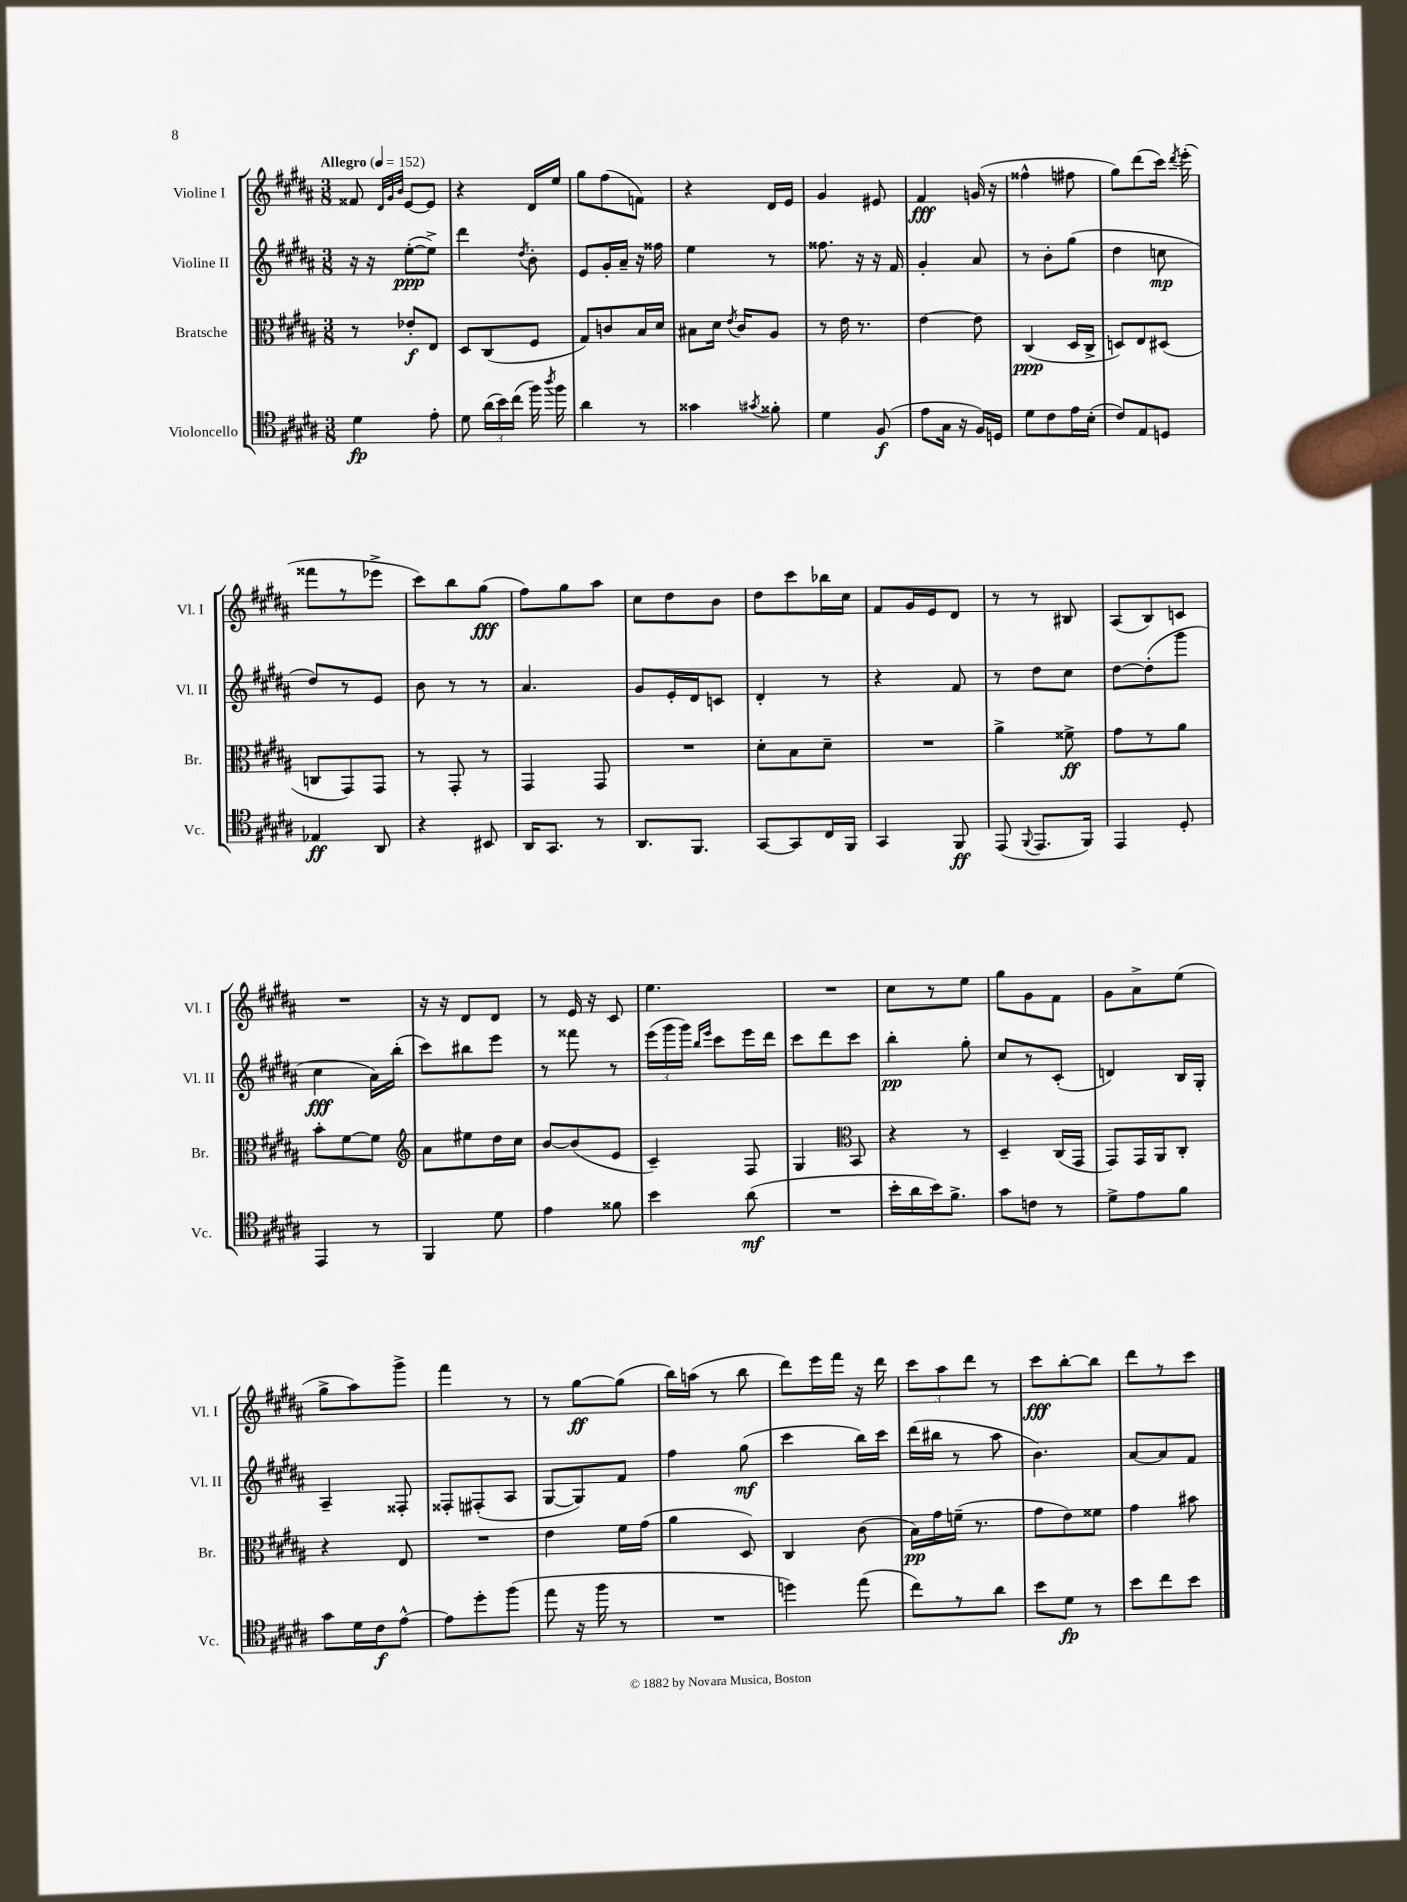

**kern	**kern	**kern	**kern
*staff4	*staff3	*staff2	*staff1
*clefC4	*clefC3	*clefG2	*clefG2
*k[f#c#g#d#a#]	*k[f#c#g#d#a#]	*k[f#c#g#d#a#]	*k[f#c#g#d#a#]
*M3/8	*M3/8	*M3/8	*M3/8
*MM152	*MM152	*MM152	*MM152
4d#	8r	16r	8f##
.	.	16r	.
.	.	.	32qqd#
.	.	.	32qqg#
.	.	.	32qqb
.	8e-'	([8ee'	[8e
8e'	8E	8ee^])	8e]
=	=	=	=
8d#	8D#	4ddd#	4r
(24a#	(8C#	.	.
24b)	.	.	.
(24cc#	.	.	.
.	.	8qdd#	.
16ff#)	8F#	8b'	16d#
8qaa#	.	.	.
16ff#	.	.	16ee
=	=	=	=
4a#	8G#)	8e	8gg#
.	8c	16g#'	(8ff#
.	.	16a#~	.
8r	16B	16r	8f)
.	16d#	16ff##	.
=	=	=	=
4g##	8B#	4ee	4r
.	16d#	.	.
.	8qe	.	.
.	16c#	.	.
8qg#	.	.	.
8f##'	8A#	8r	16d#
.	.	.	16e
=	=	=	=
4d#	8r	8.ff##	4g#
.	16e	.	.
.	8.r	16r	.
(8F#	.	16r	8e#
.	.	16f#	.
=	=	=	=
8e	[4e	4g#'	4f#
16G#	.	.	.
16r	.	.	.
16F#)	8e]	8a#	(16g
16D	.	.	16r
=	=	=	=
8d#	(4C#	8r	4ff##^^
8c#	.	8b'	.
16e	16D#	(8gg#	8ff#
(16B'	16C#^	.	.
=	=	=	=
8c#)	8D)	4dd#	8gg#)
8E	8E	.	(8ddd#
8D	(8D#	8cc	16ccc#)
.	.	.	8qddd#
.	.	.	(16eee'
=	=	=	=
4E-	8C	8dd#)	8fff##
.	8GG#)	8r	8r
8AA#	8GG#	8e	8eee-^
=	=	=	=
4r	8r	8b	8ccc#)
.	8GG#'	8r	8bb
8BB#	8r	8r	(8gg#
=	=	=	=
16AA#	4GG#	4.a#	8ff#)
8.GG#	.	.	.
.	.	.	8gg#
8r	8GG#	.	8aa#
=	=	=	=
8.AA#	4.r	8g#	8cc#
.	.	16e'	8dd#
8.FF#	.	16d#	.
.	.	8c	8b
=	=	=	=
[8GG#	8d#'	4d#'	8dd#
8GG#]	8B	.	8ccc#
16C#	8d#~	8r	16bb-
16FF#	.	.	16cc#
=	=	=	=
4GG#	4.r	4r	8f#
.	.	.	16g#
.	.	.	16e
8FF#	.	8f#	8d#
=	=	=	=
(8EE	4a#^	8r	8r
8qqFF#	.	.	.
8.EE	.	8dd#	8r
.	8f##^	8cc#	8B#
16FF#)	.	.	.
=	=	=	=
4EE	8g#	[8dd#	(8A#
.	8r	(8dd#']	8B)
8D#'	8a#	8ggg#	8c
=	=	=	=
4EE	8b'	4cc#	4.r
.	[8f#	.	.
8r	8f#]	16a#)	.
.	.	(16bb'	.
=	=	=	=
*	*clefG2	*	*
4FF#	8a#	8ccc#)	16r
.	.	.	16r
.	8ee#	8bb#	8d#
8d#	16dd#	8eee	8d#
.	16cc#	.	.
=	=	=	=
4e	[8b	8r	8r
.	(8b]	8fff##	16e
.	.	.	16r
8f##	8e	8r	8c#
=	=	=	=
4b	4c#~)	(24eee	4.ee
.	.	24ggg#	.
.	.	24ggg#)	.
.	.	16qqbb	.
.	.	16qqeee	.
.	.	8ccc#	.
(8a#	8F#	16eee	.
.	.	16ddd#	.
=	=	=	=
4.r	4G#	8ccc#	4.r
.	.	8ddd#	.
*	*clefC3	*	*
.	8BB	8ccc#	.
=	=	=	=
16b'	4r	4bb'	8cc#
16a#	.	.	.
16b)	.	.	8r
8.f#^	.	.	.
.	8r	8gg#'	8ee
=	=	=	=
8g#	4D#~	8cc#	8gg#
8c	.	8r	8g#
8r	(16C#	(8c#'	8f#
.	16GG#	.	.
=	=	=	=
8d#^	8GG#)	4d)	8g#
8e	16GG#	.	8a#^
.	16AA#	.	.
8f#	8C#'	16B	(8ee
.	.	16G#'	.
=	=	=	=
8g#	4r	4A#~	8gg#^
16d#	.	.	8aa#)
16c#	.	.	.
[8e^^	8E	8F##'	8ggg#^
=	=	=	=
8e]	4.r	8F##'	4fff#
8dd#'	.	(8F#'	.
(8ff#	.	8A#	8r
=	=	=	=
8ee	4e	[8G#	8r
16r	.	8G#])	[8gg#
16ff#	.	.	.
8r	16f#	8f#	(8gg#]
.	(16g#	.	.
=	=	=	=
4.r	4a#	4ff#	16bb)
.	.	.	(16aa
.	.	.	8r
.	8D#)	(8gg#	8bb
=	=	=	=
4dd)	4C#	4ccc#	8ddd#)
.	.	.	16eee
.	.	.	16fff#
(8ee	(8c#	16bb)	16r
.	.	16ccc#	16ddd#
=	=	=	=
8cc#)	16B)	(16ddd#	12ccc#
.	16g#	16bb#	.
.	.	.	12aa#
8r	(16f~	8r	.
.	.	.	12ddd#
.	8.r	.	.
8a#	.	8aa#	8r
=	=	=	=
8b	8g#	4.b)	8ccc#
8d#	8e)	.	[8bb'
8r	8f##	.	8bb]
=	=	=	=
8b	4g#	[8a#	8ddd#
8cc#	.	8a#]	8r
8b	8b#	8f#	8ccc#
==	==	==	==
*-	*-	*-	*-
